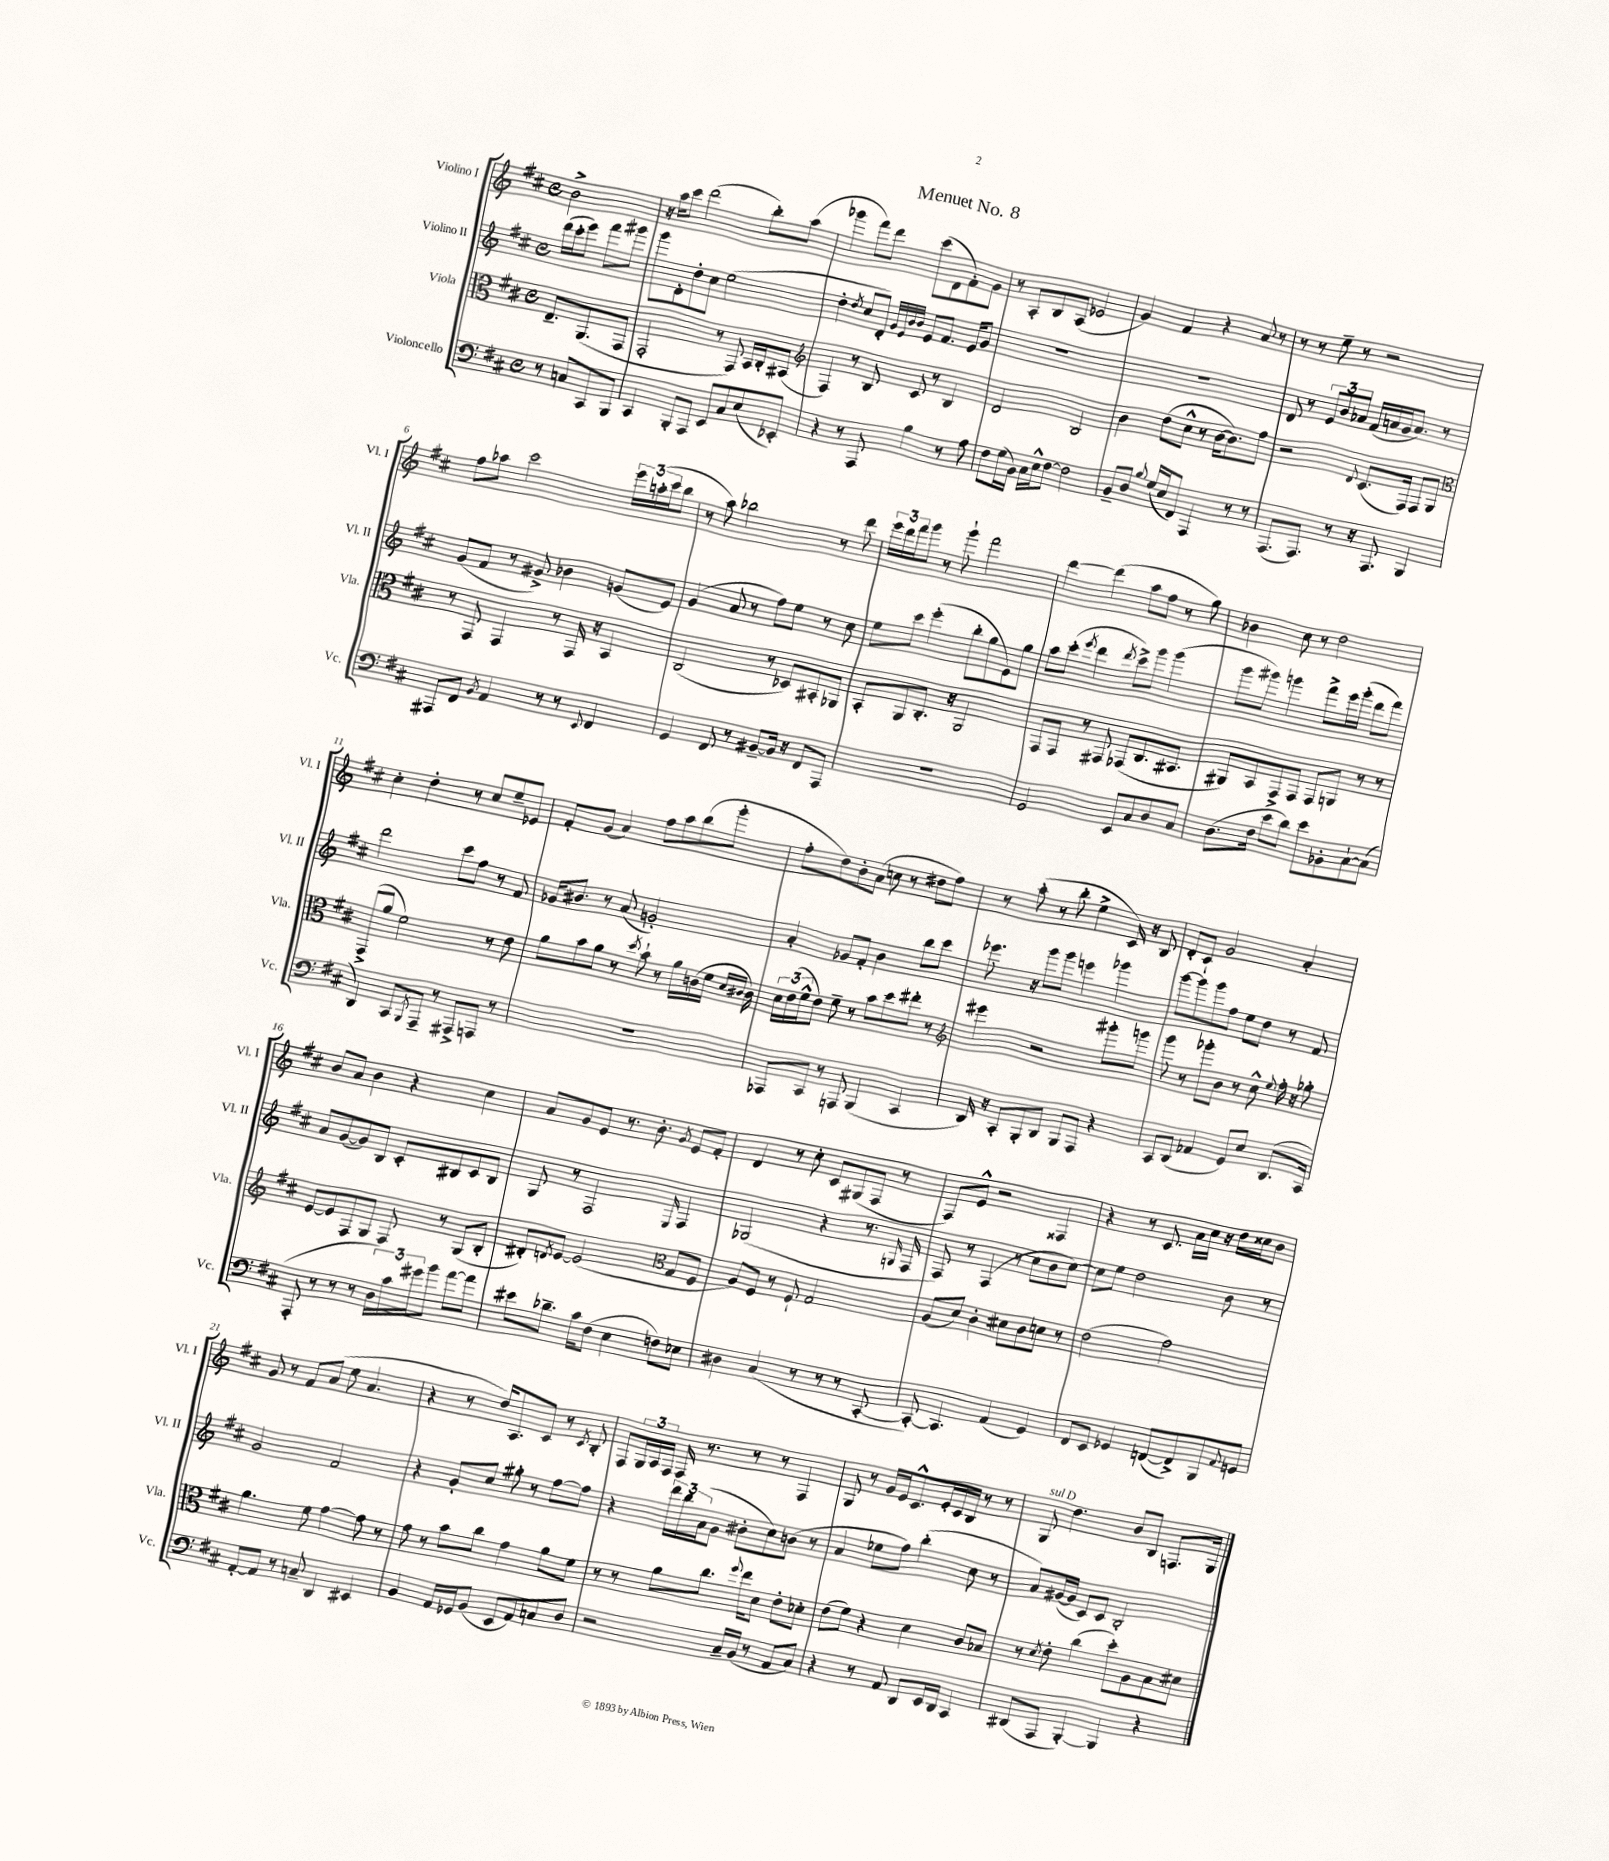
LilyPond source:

\header { title = "Menuet No. 8" }
<<
\new StaffGroup <<
\new Staff = "s0" \with { instrumentName = "Violino I" shortInstrumentName = "Vl. I" } {
    \clef treble \key d \major \defaultTimeSignature \time 4/4 \partial 2
    b'2-> |
    r16 a''16 cis'''8 d'''2( b''8-.) a''8( |
    ges'''4 fis'''8) d'''8 cis'''8( d'8 fis'8-.) g'8 |
    r8 a8-. b8 a8( ees'2 |
    g'4) fis'4 r4 a'8 r8 |
    r8 r8 e''8-- r8 r2 |
    fis''8 aes''8 cis'''2 \tuplet 3/2 { e'''16 a''16-.( cis'''16 } b''8 |
    r8 a''8) bes''2 r8 d'''8 |
    \tuplet 3/2 { e'''16 d'''16 fis'''16 } g'''8 r8 g'''8-! fis'''2 |
    d'''4~ d'''4( a''8 fis''8 r8 g''8) |
    bes'4 cis''8 r8 d''2 |
    cis''4-. d''4-. r8 cis''8 e''8-- ees'8 |
    fis'8-. g'8( a'4) fis''8 a''8 b''8( g'''8-. |
    fis''8-. d''8) b'8-. a'8( c''8 r8 dis''8 fis''8) |
    r8 a''8-.( r8 b''8-. e''4-> cis'16) r16 b8 |
    d'8-. cis'8-! g'2 a'4-. |
    b'8 a'8 b'4 r4 cis''4 |
    a'8 g'8 e'8 r8. b'8.-. \acciaccatura { g'8 } e'8 fis'8-. |
    d'4 r8 cis''8-. cis'8 gis8( fis8 r8 |
    fis8) e'8-^ r2 fisis4 |
    r4 r8 cis'8. a'16 cis''16 r16 d''16 cisis''16 b'8 |
    g'8 r8 fis'8 a'8( e''8 a'4. |
    r4 r8 d''16) a8. cis'8 r8 \acciaccatura { cis'8 } b8-. |
    fis8 \tuplet 3/2 { g16 a16 fis16 } fis16 r8. r8 r8 fis4 |
    g8 r8 g'16 e'16 cis'8.-^ e'16-. cis'16 b16 r8 r8 |
    g8^\markup { \italic "sul D" } d''4. b'8 b8 f8. g16 \bar "|." |
}
\new Staff = "s1" \with { instrumentName = "Violino II" shortInstrumentName = "Vl. II" } {
    \clef treble \key d \major \defaultTimeSignature \time 4/4 \partial 2
    d'''16( cis'''16-. e'''8) fis'''8 gis'''8 |
    g'''8 d'8-. d''8-. cis''8 e''2( |
    d''4-. \acciaccatura { d''8 } cis''8 d'8-.) \grace { g'32 e'32 b'32 b'32 } e'8 fis'8. e'16 g'8 |
    R1 |
    R1 |
    d'8 r8 \tuplet 3/2 { e'8 b'8 aes'8 } fis'16( a'16 g'16 a'8.) r8 |
    g'8( fis'8 r8 gis'8->) bes'4 g'8( e'8) |
    g'4( a'8 r8 fis''8) e''8 r8 cis''8 |
    e''8 cis'''8 e'''4-.( b''8-. g''8 e'8) g''8 |
    a''8 cis'''8-.( \acciaccatura { e'''8 } d'''4 \acciaccatura { d'''8 } cis'''8->) g'''8 g'''4( |
    g'''8 gis'''8) g'''4 fis'''8-> e'''16 g'''16-.( d'''8 fis'''8) |
    d'''2 cis'''8 fis''8 r8 fis'8 |
    ges'16 bis'8. r8 a'8( g'2-.) |
    a'4-. ges'8 fis'8-. b'4 b''8 cis'''8 |
    ees'''8. r16 g'''8 g'''8 e'''4 ges'''4 |
    g'''8~ g'''8 g'''8 fis''8 e''8 d''8 r8 fis'8 |
    a'8 g'8~( g'8) b8 cis'8-. bis8 cis'8 bis8 |
    g8 r8 fis2 \grace { e16 } fis4 |
    ges2( r4 r8. \grace { g16 } fis16 |
    fis8) r8 fis4( r8 cis''8 b'8 cis''8~) |
    cis''8 e''8 d''2 b'8 r8 |
    g'2 fis'2 |
    r4 g'8-. cis''8 gis''8-. r8 fis''8~ fis''8 |
    r4 \tuplet 3/2 { d'''16 b''16 a'16( } g'8 bis'8-. cis''8) b'8( r8 |
    a'4 ees''8 fis''8) b''4-.( cis''8 r8 |
    a'8) gis'16~( gis'16 cis'8) cis'8 b2-. \bar "|." |
}
\new Staff = "s2" \with { instrumentName = "Viola" shortInstrumentName = "Vla." } {
    \clef alto \key d \major \defaultTimeSignature \time 4/4 \partial 2
    e8.-- a,8.( g,8 |
    g,2-. r8 g,8) b,16 cis16-. bis,8( |
    \clef treble fis4) r8 b8 cis'8 r8 b4 |
    d'2 b2 |
    b'4 d''8( cis''8-^ r8 b'16~ b'8.) fis''8 |
    r2 \appoggiatura { d'8 } cis'8.( fis16) fis8 g8 |
    \clef alto r8 g,8 g,4 r8 g,16 r16 b,4 |
    cis2( r8 des8) bis,8-. aes,8 |
    b,8-. a,8 cis8.-. r16 a,2 |
    g,8 g,8 r8 gis,8 ges,8( cis8. bis,8. |
    ais,8) b,8 g,8-> g,8 g,8 a,8 r8 r8 |
    g,8->( a'8 fis'2) r8 e'8 |
    a'8 b'8 a'8 r8 \acciaccatura { d''8 } b'8-! r8 a'16 c'16( fis'16 \grace { d'16 cis'16 } cis'16) |
    \tuplet 3/2 { d'16 e'16( fis'16-^ } e'8) fis'8-- r8 b'8 d''8 eis''8-. r8 |
    \clef treble eis'''4 r2 gis'''8-. g'''8 |
    g'''8 r8 ges'''8-. b'8 r8 cis''8-^ \appoggiatura { e''8 } fis''16-. r16 ges''8-. |
    e'8~ e'8 fis8 g8 fis8 r8 g8( b8-. |
    dis'8-.) \acciaccatura { d'8 } e'8~ e'2( \clef alto g8 fis8 |
    a8) fis8 r8 fis8-! g2 |
    a8( d'8) cis'4-. dis'8 cis'8 d'8 r8 |
    e'2( g'2) |
    a'4. fis'8 g'4~ g'8 r8 |
    g'8 r8 b'8 cis''8 g'4 a'8 fis'8 |
    r8 r8 a'8 cis''8. \appoggiatura { fis''8 } e''16 d'8 e'8-. des'8-. |
    e'8( fis'8) r4 d'4 cis'8 bes8 |
    r8 \acciaccatura { d'8 } e'8-. cis''4( d''8-.) a8 b8 dis'8 \bar "|." |
}
\new Staff = "s3" \with { instrumentName = "Violoncello" shortInstrumentName = "Vc." } {
    \clef bass \key d \major \defaultTimeSignature \time 4/4 \partial 2
    r8 c8 cis,8 b,,8 |
    cis,4 b,,8-. a,,8 e,8 cis8 e8( ees,8-.) |
    r4 r8 a,,8 b4 r8 a8 |
    fis8 g16( b,16) cis16 e16-^ fis8~ fis2 |
    b,8-- d8 \appoggiatura { b8 } g16( e16 fis,8) a,,4 r8 r8 |
    a,,8.( a,,8.) r8 r16 a,,8. b,,4 |
    ais,,8 fis,8 \acciaccatura { b,8 } a,4 r8 r8 \appoggiatura { e,8 } fis,4 |
    g,4 fis,8 r8 bis,8~-- bis,16 r16 fis,8 a,,8 |
    R1 |
    g,2 e,8 cis8 d8 cis8 |
    d8.( fis16 e'8 d'8) e'8 bes,8-. cis8~-! cis8( |
    d,4) cis,8 \acciaccatura { b,,8 } a,,8-- r8 ais,,8-> a,,8 r8 |
    R1 |
    aes,,8 cis,8 r8 a,,8 b,,4( cis,4 |
    d,16) r16 cis,8-. b,,8-. d,8 b,,8 a,,8 r4 |
    cis,8 d,8( aes,4 g,8) e8 d,8.( cis,16 |
    a,,8-. r8 r8 r8 \tuplet 3/2 { d16) cis'16 gis'16 } b'8 a'8~ a'8 |
    eis'8 des'8.-- cis'16 fis8( e4 f8) ees8 |
    dis4 cis4( r8 r8 r8 cis,8~-. |
    cis,8~-.) cis,4. a,4( g,4) |
    fis,8 e,8 ges,4 f,8~( f,8->) b,,8 \appoggiatura { a,8 } g,8 |
    a,8~-. a,8 r8 c8-- d,4 eis,4 |
    b,4 a,16 ges,16 b,8( e,8 a,8) c8 d8 |
    r2 cis16-- b,16( r8 a,8 cis8) |
    r4 r8 a,8 d,8 e,16 d,16 cis,4 |
    dis,8( a,,8 b,,4~-.) b,,4 r4 \bar "|." |
}
>>
>>
